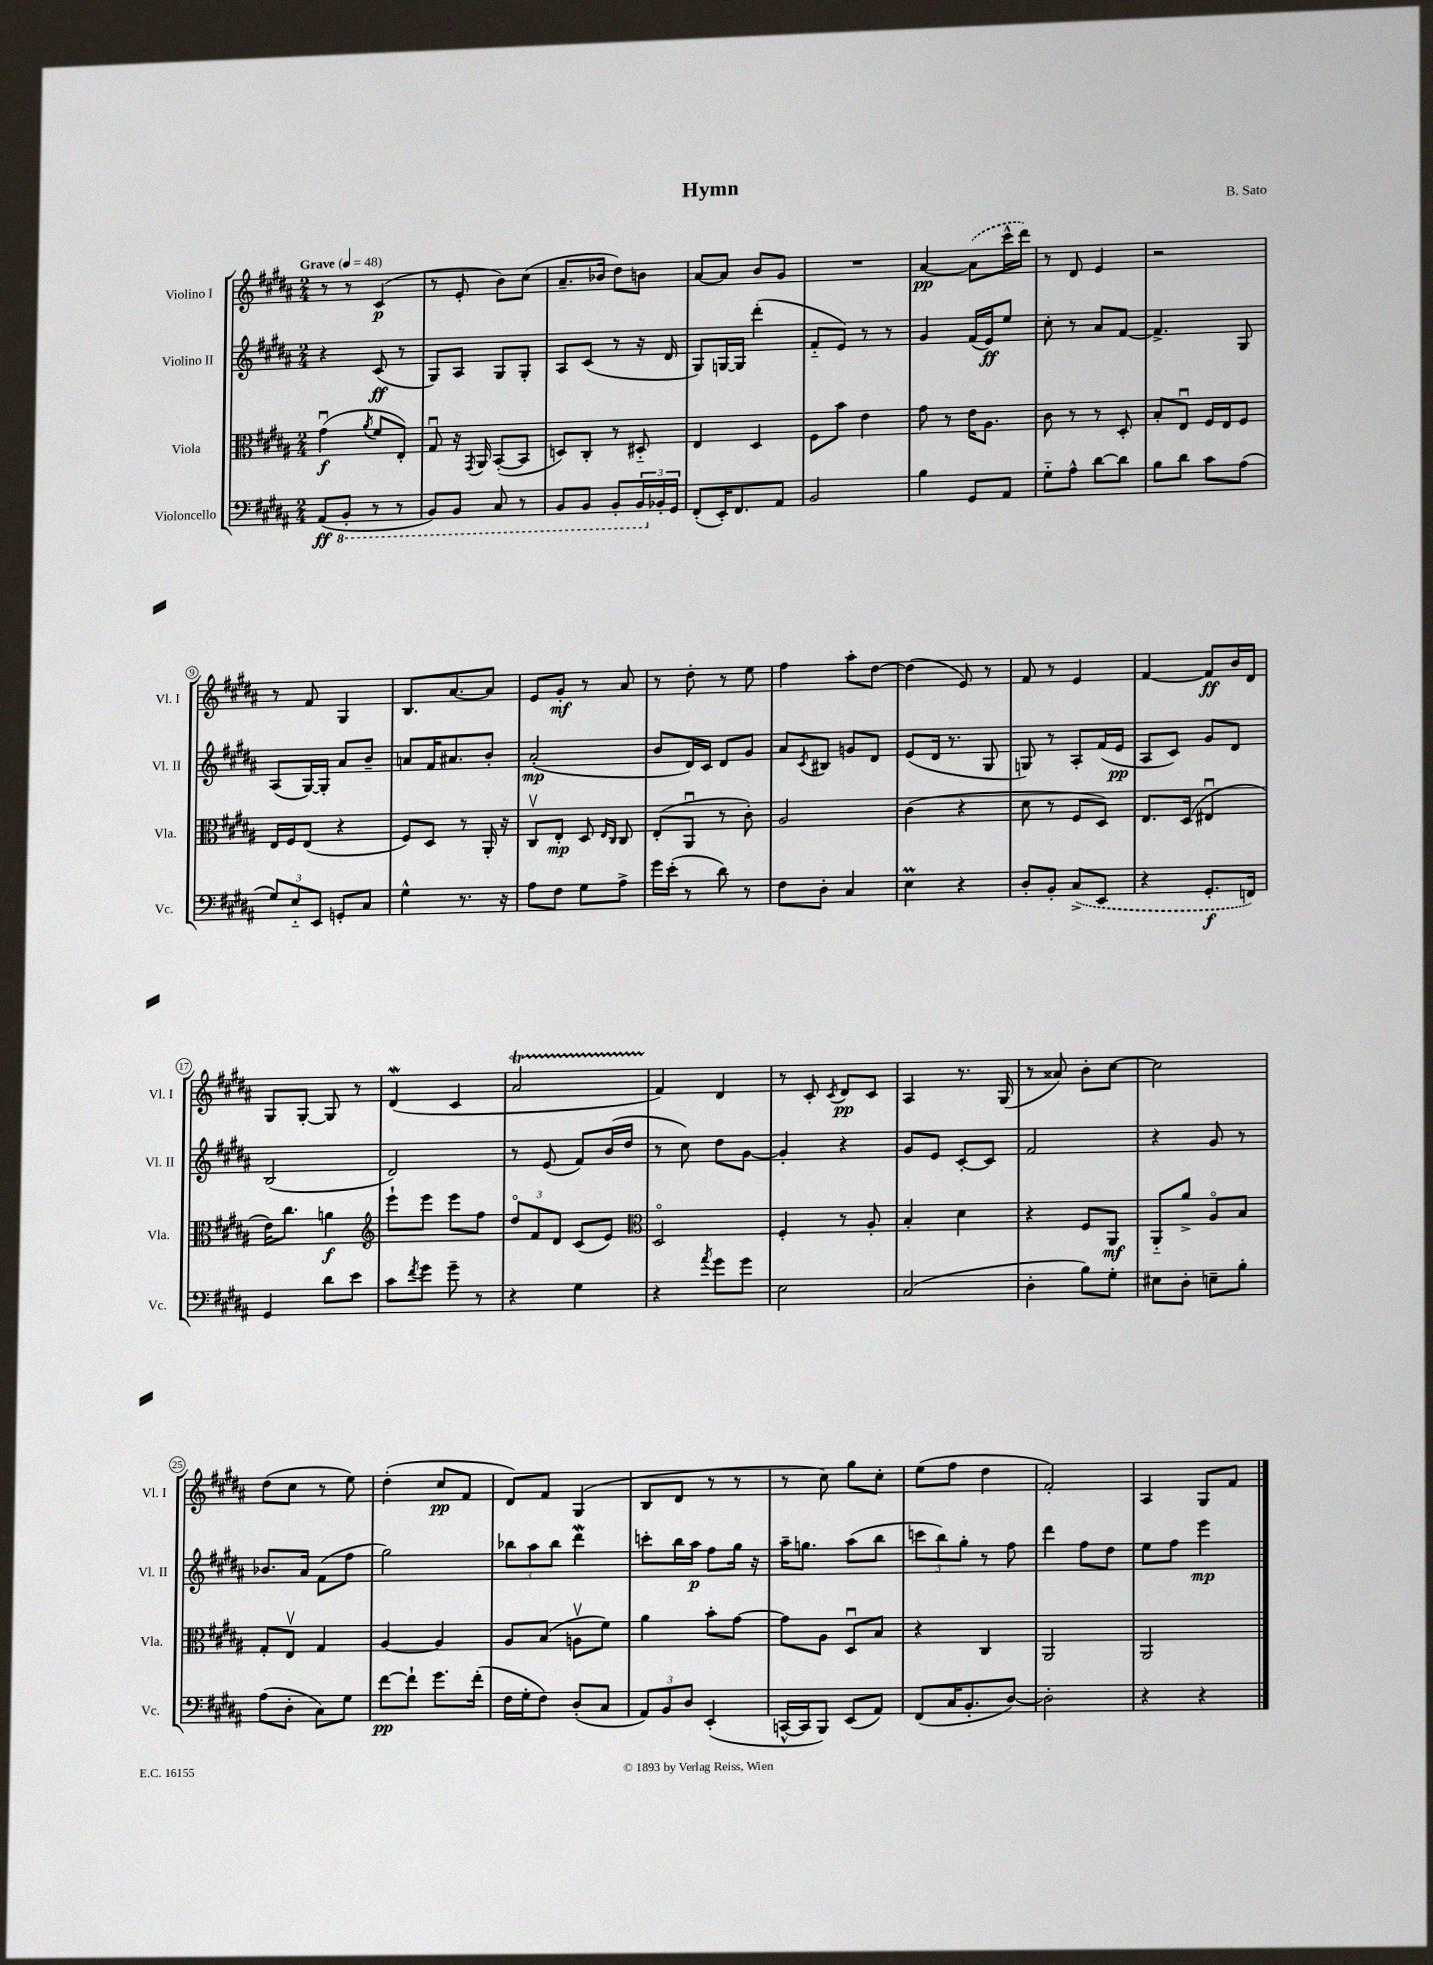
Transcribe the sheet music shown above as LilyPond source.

\header { title = "Hymn" composer = "B. Sato" }
<<
\new StaffGroup <<
\new Staff = "s0" \with { instrumentName = "Violino I" shortInstrumentName = "Vl. I" } {
    \clef treble \key b \major \numericTimeSignature \time 2/4 \tempo "Grave" 4 = 48
    r8 r8 cis'4\p( |
    r8 e'8-. b'8) cis''8( |
    ais'8.-- bes'16 dis''8) b'8 |
    ais'8~ ais'8 b'8 gis'8 |
    R2 |
    ais'4~\pp \once \slurDashed ais'8( cis'''16-^ dis'''16) |
    r8 dis'8 e'4 |
    r2 |
    r8 fis'8 gis4 |
    b8. ais'8.~ ais'8 |
    e'8 gis'8-.\mf r8 ais'8 |
    r8 dis''8-. r8 e''8 |
    fis''4 ais''8-. dis''8~ |
    dis''4( e'8) r8 |
    fis'8 r8 e'4 |
    fis'4~ fis'8\ff b'16 dis'16 |
    gis8 gis8~-. gis8 r8 |
    dis'4\mordent( cis'4 |
    ais'2\startTrillSpan |
    fis'4\stopTrillSpan) dis'4 |
    r8 cis'8-. \acciaccatura { cis'8 } dis'8\pp cis'8 |
    ais4 r8. gis16( |
    r8 aisis'8) b'8-. cis''8~ |
    cis''2 |
    dis''8( cis''8 r8 e''8) |
    dis''4-.( cis''8\pp fis'8 |
    dis'8) fis'8 gis4( |
    b8 dis'8 r8 r8 |
    r8 cis''8) gis''8 cis''8-. |
    e''8( fis''8 dis''4 |
    fis'2-.) |
    ais4 gis8 fis'8 \bar "|." |
}
\new Staff = "s1" \with { instrumentName = "Violino II" shortInstrumentName = "Vl. II" } {
    \clef treble \key b \major \numericTimeSignature \time 2/4
    r4 cis'8\ff( r8 |
    gis8) ais8 gis8 gis8-. |
    ais8 cis'8( r8 r16 dis'16 |
    gis8) g16~ g16 dis'''4-.( |
    fis'8-_ e'8) r8 r8 |
    gis'4 fis'16( e'16\ff) e''8 |
    cis''8-. r8 ais'8 fis'8~ |
    fis'4.-> gis8 |
    ais8( gis16~) gis16-. ais'8 b'8-- |
    a'8 fis'16 ais'8. b'8-. |
    ais'2-.\mp( |
    b'8 dis'16) cis'16 dis'8 gis'8 |
    ais'8 \acciaccatura { cis'8 } bis8 g'8 dis'8 |
    e'8( dis'16 r8. gis8 |
    g8) r8 ais8-. fis'16( e'16\pp |
    ais8 cis'8) gis'8 dis'8 |
    b2( |
    dis'2) |
    r8 e'8( fis'8) b'16( dis''16 |
    r8 cis''8) dis''8 gis'8~ |
    gis'4-. r4 |
    gis'8 e'8 cis'8~-. cis'8 |
    fis'2 |
    r4 gis'8 r8 |
    bes'8. ais'16 fis'8( fis''8 |
    gis''2) |
    \tuplet 3/2 { bes''8 ais''8 bes''8 } dis'''4\mordent |
    c'''8-. b''16 ais''16\p fis''8 gis''16 r16 |
    ais''16-- g''8. ais''8( b''8 |
    \tuplet 3/2 { c'''8 b''8) gis''8-. } r8 fis''8 |
    dis'''4 fis''8 dis''8 |
    e''8 fis''8 e'''4\mp \bar "|." |
}
\new Staff = "s2" \with { instrumentName = "Viola" shortInstrumentName = "Vla." } {
    \clef alto \key b \major \numericTimeSignature \time 2/4
    gis'4\downbow\f( \acciaccatura { ais'8 } fis'8 e8-.) |
    gis8\downbow r16 \acciaccatura { gis,8 } ais,16 b,8~-.( b,8 |
    d8) cis8-. r8 dis8-_ |
    e4 dis4 |
    fis8 b'8 e'4 |
    gis'8 r8 e'16 ais8. |
    cis'8 r8 r8 dis8-. |
    b8-. e8\downbow fis16 e16 fis8 |
    e16 fis16 e8( r4 |
    fis8) dis8 r8 ais,16-. r16 |
    cis8\upbow e8-.\mp dis8 \grace { e16 cis16 } cis8 |
    e8-.( ais,8\downbow r8 cis'8-.) |
    ais2 |
    cis'4( r4 |
    dis'8 r8 fis8 dis8) |
    e8. dis16( eis4\downbow |
    e'16) cis''8. a'4\f |
    \clef treble e'''8-! e'''8 e'''8 fis''8 |
    \tuplet 3/2 { dis''8\flageolet fis'8 dis'8 } cis'8( e'8) |
    \clef alto dis2\flageolet |
    fis4-. r8 ais8-. |
    b4-. dis'4 |
    r4 fis8 ais,8\mf |
    ais,8-_ ais'8-> ais8\flageolet b8 |
    gis8-. e8\upbow gis4 |
    ais4~ ais4 |
    ais8 b8( a8\upbow fis'8) |
    ais'4 b'8-. gis'8~ |
    gis'8 ais8 dis8\downbow b8 |
    r4 cis4 |
    ais,2 |
    ais,2 \bar "|." |
}
\new Staff = "s3" \with { instrumentName = "Violoncello" shortInstrumentName = "Vc." } {
    \clef bass \key b \major \numericTimeSignature \time 2/4
    ais,8\ff( \ottava #-1 b,,8-. r8 r8 |
    b,,8) b,,8 cis,8 r8 |
    b,,8 b,,8 b,,8-. \tuplet 3/2 { b,,16 \ottava #0 bes,16-. gis,16 } |
    fis,8-.( e,16-.) fis,8. ais,8 |
    b,2 |
    b4 gis,8 ais,8 |
    gis8-_ ais8-^ dis'8~ dis'8 |
    b8 dis'8 cis'8 ais8( |
    \tuplet 3/2 { gis8) e8-_ e,8 } g,8-. cis8 |
    gis4-^ r8. r16 |
    ais8 fis8 gis8 ais8-> |
    gis'16 e'16-.( r8 dis'8) r8 |
    fis8 dis8-. cis4 |
    e4\prall r4 |
    dis8-. b,8-. \once \slurDashed cis8->( e,8 |
    r4 gis,8.-.\f f,16) |
    gis,4 dis'8 e'8 |
    cis'8 \acciaccatura { fis'8 } gis'8 gis'8-- r8 |
    r4 gis4 |
    r4 \acciaccatura { ais'8 } gis'8 gis'8 |
    e2 |
    cis2( |
    dis4-. b8) gis8-. |
    eis8 dis8-. e8-- b8-. |
    ais8( dis8-. cis8) gis8 |
    fis'8~\pp fis'8-! gis'8. fis'16-.( |
    fis16 gis16-. fis8) dis8-.( cis8 |
    \tuplet 3/2 { ais,8) b,8 dis8 } e,4-.( |
    c,16~-^ c,16 b,,8) e,8( ais,8) |
    fis,8( cis16 b,8.-. dis8~) |
    dis2-. |
    r4 r4 \bar "|." |
}
>>
>>
\layout { \context { \Score \override BarNumber.stencil = #(make-stencil-circler 0.1 0.3 ly:text-interface::print) } }
